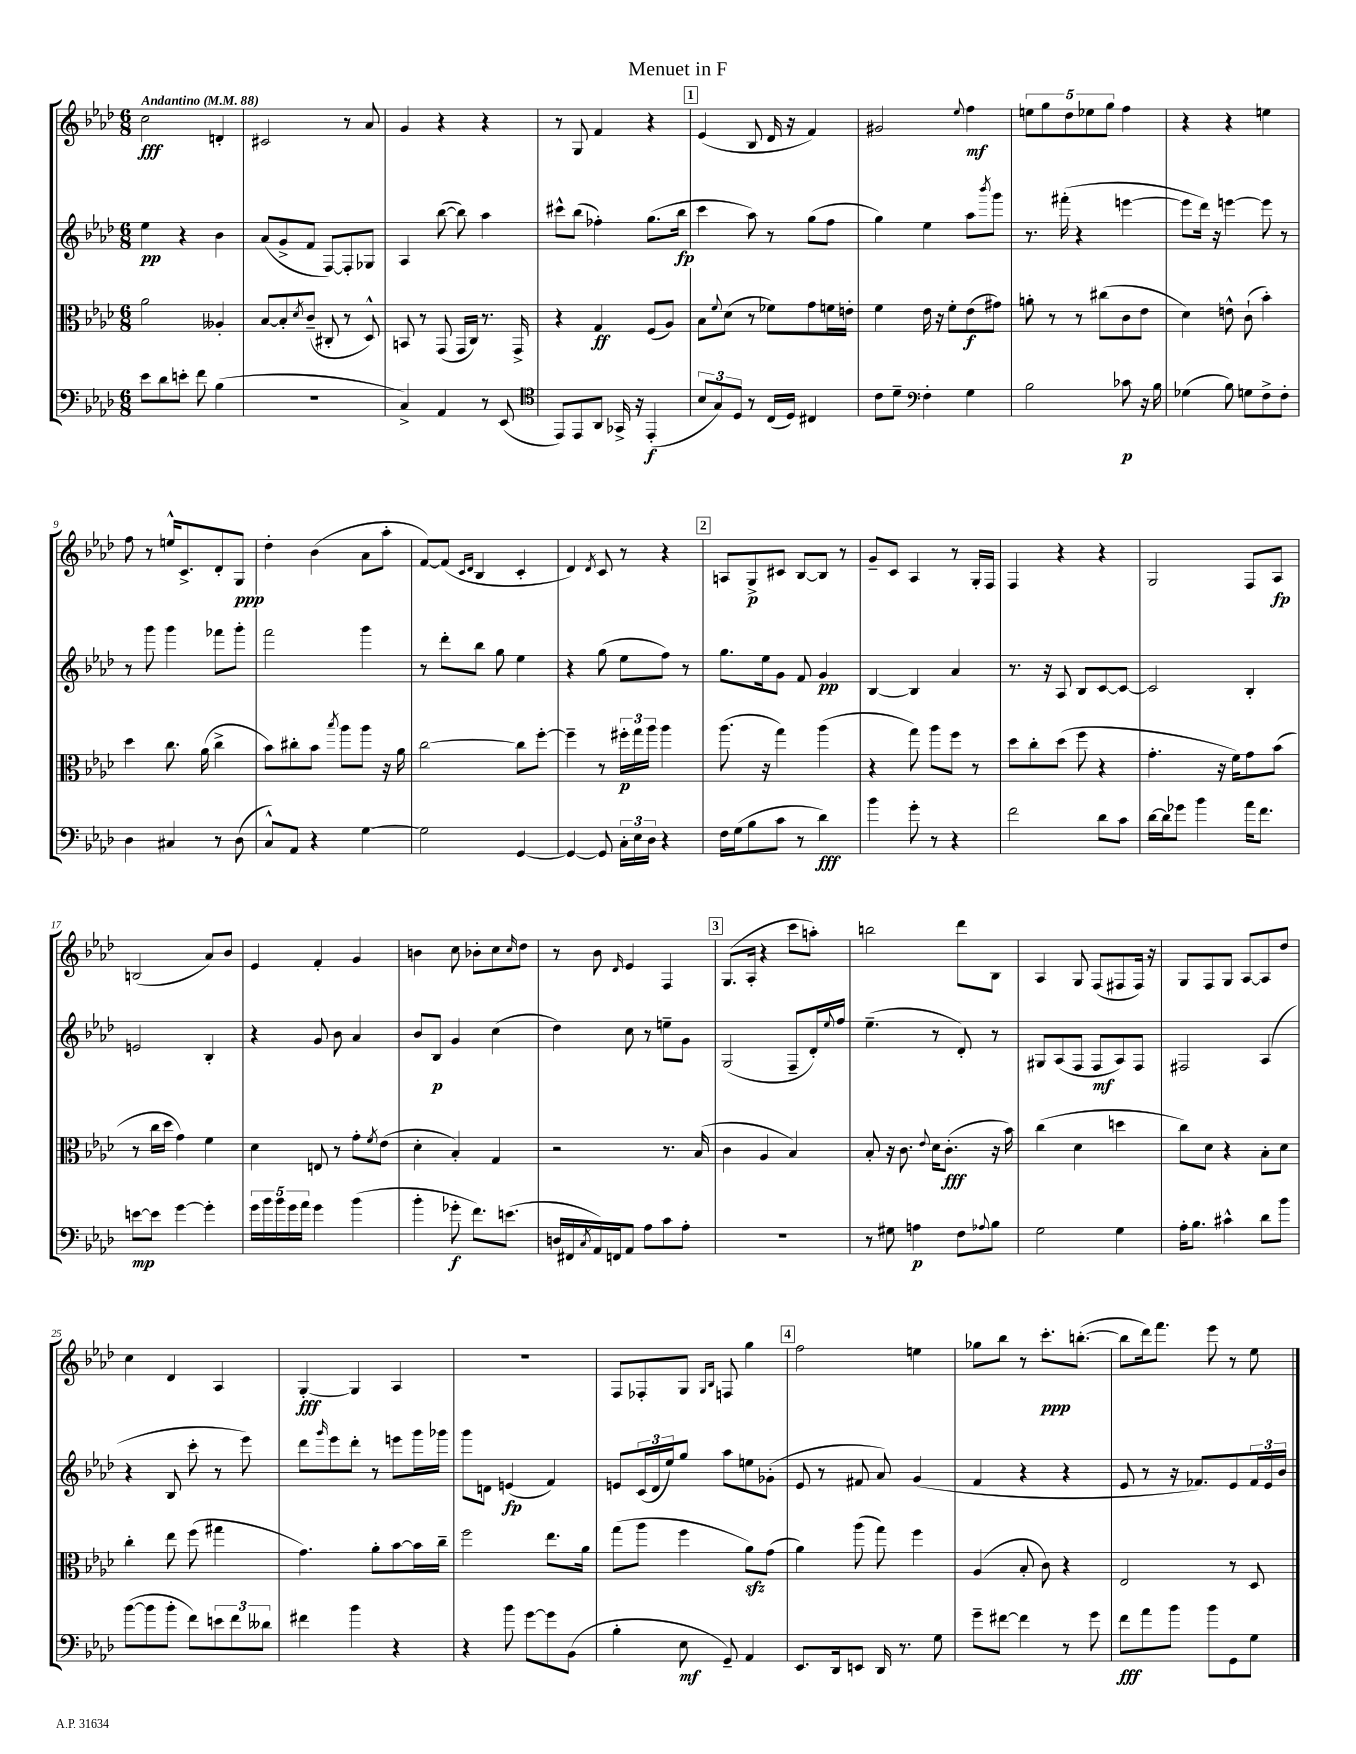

**kern	**kern	**kern	**kern
*staff4	*staff3	*staff2	*staff1
*clefF4	*clefC3	*clefG2	*clefG2
*k[b-e-a-d-]	*k[b-e-a-d-]	*k[b-e-a-d-]	*k[b-e-a-d-]
*M6/8	*M6/8	*M6/8	*M6/8
*MM88	*MM88	*MM88	*MM88
8e-\L	2a-\	4ee-\	2cc\
8d-\	.	.	.
8e'\J	.	4r	.
8f\	.	.	.
(4B-\	4A--'/	4b-\	4d'/
=	=	=	=
2.r	[8B-/L	(8a-/L	2c#/
.	8B-'/]	8g^/	.
.	8qd-/	.	.
.	(8c~/J	8f/J	.
.	8C#'/	[8F/L)	.
.	8r	8F'/]	8r
.	8D-^^/)	8G-/J	8a-/
=	=	=	=
4C^/)	8BB/	4A-/	4g/
.	8r	.	.
4AA-/	(8GG/	([8bb-\	4r
.	16GG/LL	8bb-\])	.
.	16C/JJ)	.	.
8r	8.r	4aa-\	4r
(8EE-/	.	.	.
.	16GG^/	.	.
=	=	=	=
*clefC4	*	*	*
8EE-/L)	4r	8ccc#^^\L	8r
8EE-/	.	(8bb-\J	8G/
8AA-/J	4G/	4ff-'\)	4f/
16GG-^/	.	.	.
16r	.	.	.
(4EE-'/	(8F/L	(8.gg\L	4r
.	8A-/J)	.	.
.	.	16bb-\Jk	.
=	=	=	=
12B-/L	8B-\L	4ccc\	(4e-/
12G/)	.	.	.
.	8qqf/	.	.
.	(8d-\J	.	.
12D-/J	.	.	.
8r	8r	8aa-\)	8B-/
(16C/LL	8f-\L)	8r	16d-/
16D-/JJ)	.	.	16r
4C#/	8g\	(8gg\L	4f/)
.	16f\L	8ff\J	.
.	16e'\JJ	.	.
=	=	=	=
8c\L	4f\	4gg\)	2g#/
8d-~\J	.	.	.
*clefF4	*	*	*
4F'\	16e-\	4ee-\	.
.	16r	.	.
.	8f'\L	.	.
.	.	.	8qqee-/
4G\	(8e-\	8aa-\L	4ff\
.	.	8qbbb-/	.
.	8g#\J)	8ggg\J	.
=	=	=	=
2B-\	8a'\	8.r	10ee\L
.	.	.	10gg\
.	8r	.	.
.	.	(16fff#'\	.
.	.	.	10dd-\
.	8r	4r	.
.	.	.	10ee-\
.	(8cc#\L	.	.
.	.	.	10gg\J
8c-\	8c\	[4eee\	4ff\
16r	8e-\J	.	.
16B-\	.	.	.
=	=	=	=
(4G-\	4d-\)	8eee\]L	4r
.	.	16ddd-\Jk)	.
.	.	16r	.
8B-\)	8e^^\	[4eee\	4r
8G\L	(8c`\	.	.
8F^\	4b-'\)	8eee\]	4ee\
8F'\J	.	8r	.
=	=	=	=
4D-\	4dd-\	8r	8ff\
.	.	8ggg\	8r
4C#/	8.cc\	4ggg\	16ee^^/LK
.	.	.	8.c^/
.	(16a-\	.	.
8r	4cc^\	8fff-\L	8d-'/
(8D-\	.	8ggg'\J	8G/J
=	=	=	=
8C^^/L)	8b-\L)	2fff\	4dd-'\
8AA-/J	8cc#'\	.	.
4r	8b-\J	.	(4b-\
.	8qbb-/	.	.
.	8aa-\L	.	.
[4G\	8aa-\J	4ggg\	8a-\L
.	16r	.	8aa-'\J
.	16a-\	.	.
=	=	=	=
2G\]	[2cc\	8r	[8f/L)
.	.	8ddd-'\L	(8f/]J
.	.	.	16qqc/LL
.	.	.	16qqd-/JJ
.	.	8bb-\J	4B-/
.	.	8gg\	.
[4GG/	8cc\]L	4ee-\	4c'/
.	[8ff'\J	.	.
=	=	=	=
4GG/_	4ff~\]	4r	4d-/)
.	.	.	8qd-/
8GG/]	8r	(8gg\	8c/
24C'\LL	24ff#'\LL	8ee-\L	8r
24E-\	24gg\	.	.
24D-\JJ	24aa-\JJ	.	.
4r	4aa-\	8ff\J)	4r
.	.	8r	.
=	=	=	=
16F\LL	(8.aa-\	8.gg\L	8A/L
(16G\J	.	.	.
8B-\	.	.	8G^/
.	16r	16ee-\k	.
8c\J	4gg\)	8g\J	8c#/J
8r	.	8f/	[8B-/L
4d-\)	(4aa-\	4g/	8B-/]J
.	.	.	8r
=	=	=	=
4b-\	4r	[4B-/	8g~/L
.	.	.	8c/J
8g'\	8gg\)	4B-/]	4A-/
8r	8aa-\L	.	.
4r	8ff\J	4a-/	8r
.	8r	.	16G'/LL
.	.	.	16F/JJ
=	=	=	=
2f\	8dd-\L	8.r	4F/
.	8cc'\	.	.
.	.	16r	.
.	(8dd-\J	8A-/	4r
.	8ff\	8B-/L	.
8d-\L	4r	[8c/	4r
8c\J	.	8c/_J	.
=	=	=	=
[16d-\LL	4.g'\	2c/]	2G/
16d-\]J	.	.	.
8g-\J	.	.	.
4b-\	.	.	.
.	16r	.	.
.	16f\LK)	.	.
16a-\LK	8g\	4B-'/	8F/L
8.f\J	.	.	.
.	(8b-\J	.	8A-/J
=	=	=	=
[8e\L	8r	2e/	(2B/
8e\]J	16cc\LL	.	.
.	16dd-\JJ	.	.
[4g\	4g\)	.	.
4g'\]	4f\	4B-'/	8a-/L)
.	.	.	8b-/J
=	=	=	=
20g\LL	4d-\	4r	4e-/
20b-\	.	.	.
20b-\	.	.	.
20g\	.	.	.
20a-\JJ	.	.	.
4g\	8E/	8g/	4f'/
.	8r	8b-\	.
(4b-\	8g'\L	4a-/	4g/
.	8qf/	.	.
.	(8e-\J	.	.
=	=	=	=
4b-'\	4d-'\	8b-/L	4b\
.	.	8B-/J	.
8g-'\	4B-'/)	4g/	8cc\
8.f\L)	.	.	8b-'\L
.	4G/	(4cc\	8cc\
(8.e\J	.	.	.
.	.	.	16qqcc/
.	.	.	8dd-\J
=	=	=	=
16D/LL	2r	4dd-\)	8r
16FF#/	.	.	.
8qC/	.	.	.
16AA-/)	.	.	8b-\
16FF/J	.	.	.
.	.	.	16qqd-/
8AA-/J	.	8cc\	4e-/
8A-\L	.	8r	.
8c\	8.r	8ee~\L	4F/
8A-'\J	.	8g\J	.
.	(16B-/	.	.
=	=	=	=
2.r	4c\	(2G/	(8.G/L
.	.	.	16A-'/Jk
.	4A-/	.	4r
.	4B-/)	8F~/L	8ccc\L
.	.	16d-'/L)	8aa'\J)
.	.	8qqee-/	.
.	.	16ff/JJ	.
=	=	=	=
8r	8B-'/	(4.ee-~\	2bb\
8G#\	16r	.	.
.	8.c\	.	.
4A\	.	.	.
.	8qqe-/	.	.
.	16d-\LK	8r	.
.	(8.c'\J	.	.
8F\L	.	8d-'/)	8ddd-\L
8qqA-/	.	.	.
8B-\J	16r	8r	8B-\J
.	16b-\)	.	.
=	=	=	=
2G\	(4cc\	8G#/L	4A-/
.	.	(8A-/	.
.	4d-\	8F/J	8G/
.	.	8F/L	(8F/L
4G\	4dd\	8A-/)	8F#/
.	.	8F/J	16F#/Jk)
.	.	.	16r
=	=	=	=
16A-'\LK	8cc\L)	2F#/	8G/L
8.B-\J	.	.	.
.	8d-\J	.	8F/
4c#^^\	4r	.	8G/J
.	.	.	[8A-/L
8d-\L	8B-'\L	(4A-/	8A-/]
8b-\J	8d-\J	.	8dd-/J
=	=	=	=
([8b-\L	4cc'\	4r	4cc\
8b-\]	.	.	.
8b-'\J	8ee-\	8B-/	4d-/
8f\L)	(8ff\	8ccc'\	.
12e\	4gg#\	8r	4A-/
12f\	.	.	.
.	.	8eee-\)	.
12d--\J	.	.	.
=	=	=	=
4f#\	4.g\)	8ddd-\L	[4G'/
.	.	16qqggg/	.
.	.	8eee-\	.
4b-\	.	8ddd-'\J	4G/]
.	8a-'\L	8r	.
4r	[8b-\	8eee\L	4A-/
.	16b-\]L	16ggg\L	.
.	16cc~\JJ	16ggg-\JJ	.
=	=	=	=
4r	2ff\	8ggg\L	2.r
.	.	8d\J	.
8b-\	.	(4e/	.
[8g\L	.	.	.
8g\]	8.ee-\L	4f/)	.
(8BB-\J	.	.	.
.	16a-\Jk	.	.
=	=	=	=
4B-'\	(8gg\L	8e/L	8F/L
.	8aa-\J	(24c/L	8F-'/
.	.	24d-/	.
.	.	24ee-/J)	.
8E-\	4ff\	8gg/J	8G/J
.	.	.	16qqG/LL
.	.	.	16qqB-/JJ
8GG~/)	.	8aa-\L	8F/
4AA-/	8a-\L)	8ee\	4gg\
.	(8g\J	(8g-'\J	.
=	=	=	=
8.EE-/L	4a-\)	8e-/	2ff\
.	.	8r	.
16DD-/k	.	.	.
8EE/J	(8aa-\	8f#/	.
16DD-/	8gg\)	8a-/)	.
8.r	.	.	.
.	4ff\	(4g/	4ee\
8G\	.	.	.
=	=	=	=
8g~\L	(4A-/	4f/	8gg-\L
[8f#\J	.	.	8bb-\J
4f#\]	8B-'/	4r	8r
.	8c\)	.	8.ccc'\L
8r	4r	4r	.
.	.	.	([8.bb'\J
8g\	.	.	.
=	=	=	=
8f\L	2E-/	8e-/	8bb\]L
8a-\	.	8r	16ddd-\k)
.	.	.	8.fff\J
8b-\J	.	16r	.
.	.	8.f-/L)	.
8b-\L	.	.	8eee-\
8GG\	8r	8e-/	8r
8G\J	8D-/	24f-/L	8ee-\
.	.	24e-/	.
.	.	24b-/JJ	.
==	==	==	==
*-	*-	*-	*-
